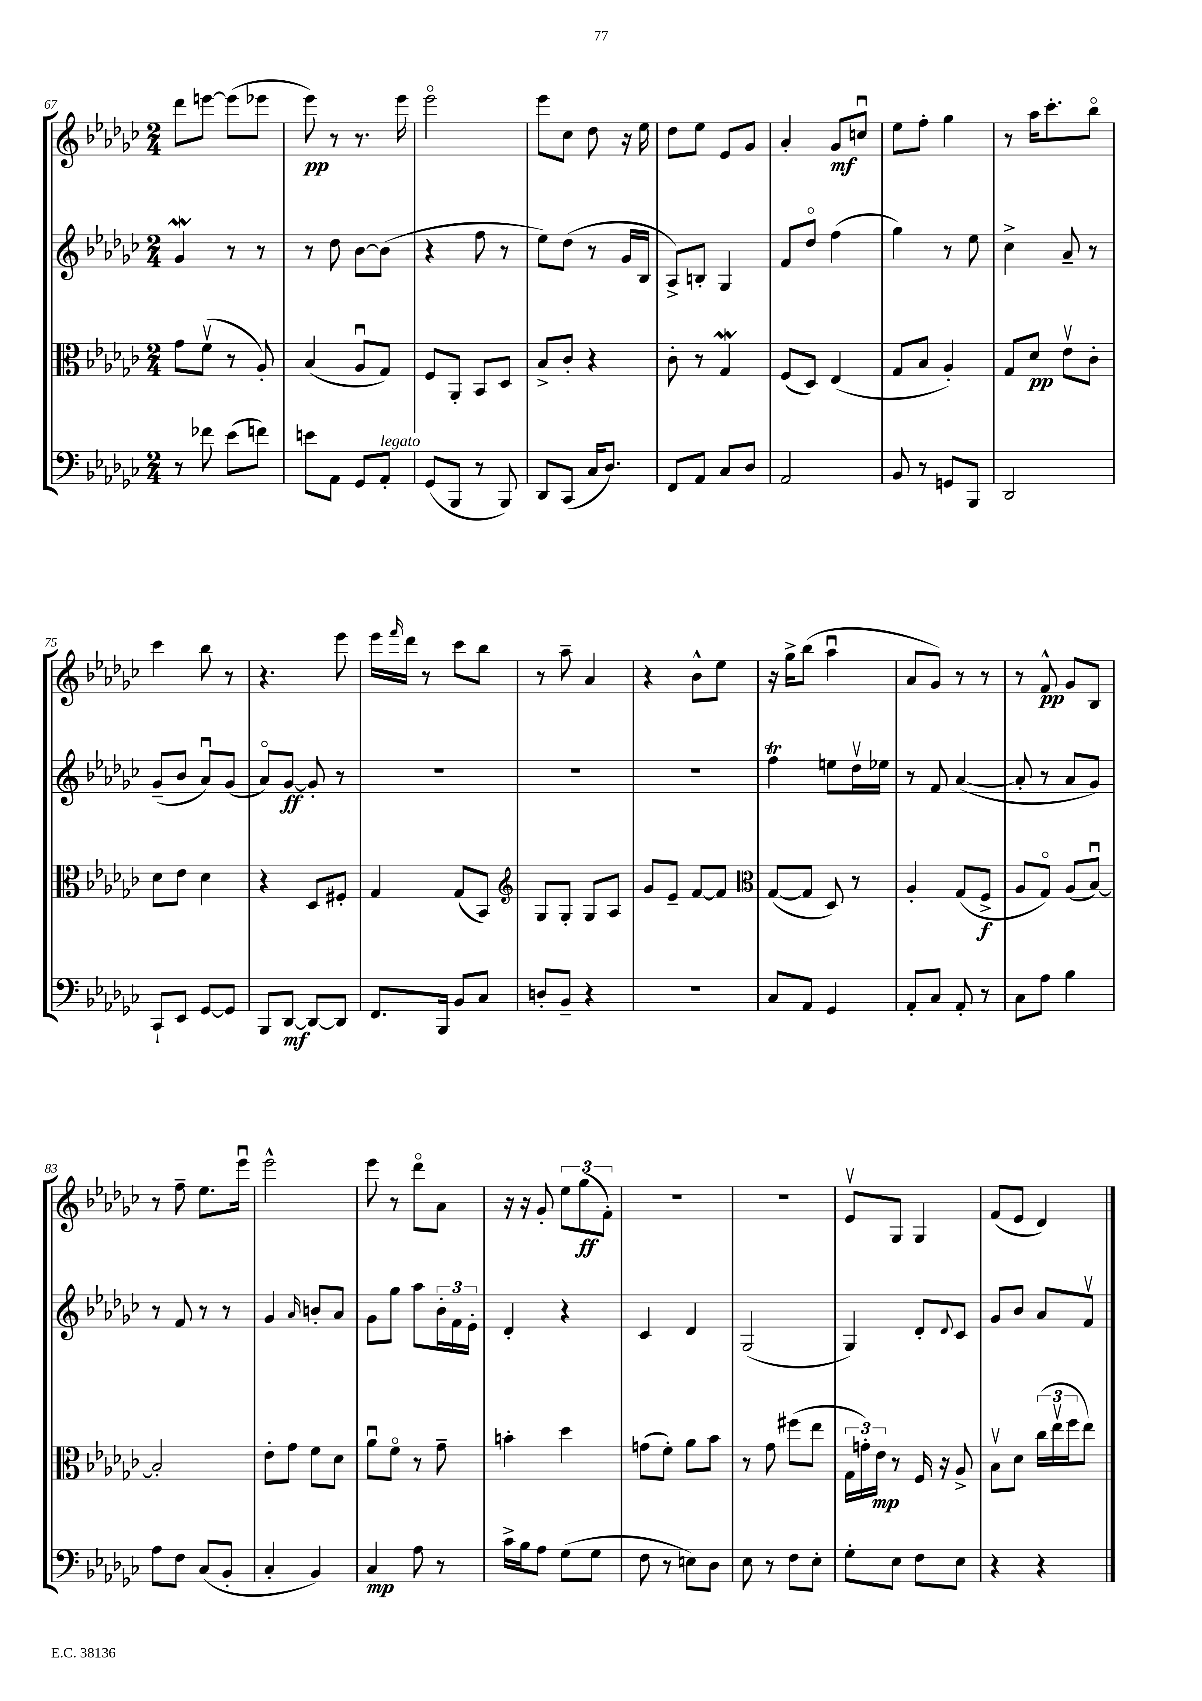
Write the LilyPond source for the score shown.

<<
\new StaffGroup <<
\new Staff = "s0" {
    \clef treble \key ges \major \numericTimeSignature \time 2/4
    des'''8 e'''8~ e'''8( ees'''8 |
    ees'''8\pp) r8 r8. ees'''16 |
    ees'''2\flageolet |
    ees'''8 ces''8 des''8 r16 ees''16 |
    des''8 ees''8 ees'8 ges'8 |
    aes'4-. ges'8\mf c''8\downbow |
    ees''8 f''8-. ges''4 |
    r8 aes''16 ces'''8.-. bes''8\flageolet |
    ces'''4 bes''8 r8 |
    r4. ees'''8 |
    ees'''16 \grace { f'''16 } des'''16 r8 ces'''8 bes''8 |
    r8 aes''8-- aes'4 |
    r4 bes'8-^ ees''8 |
    r16 ges''16-> bes''8( aes''4\downbow |
    aes'8 ges'8) r8 r8 |
    r8 f'8-^\pp ges'8 bes8 |
    r8 f''8-- ees''8. ees'''16\downbow |
    ees'''2-^ |
    ees'''8 r8 des'''8\flageolet aes'8 |
    r16 r16 ges'8-. \tuplet 3/2 { ees''8 ges''8\ff( f'8-.) } |
    R2 |
    r2 |
    ees'8\upbow ges8 ges4 |
    f'8( ees'8 des'4) \bar "|." |
}
\new Staff = "s1" {
    \clef treble \key ges \major \numericTimeSignature \time 2/4
    ges'4\mordent r8 r8 |
    r8 des''8 bes'8~ bes'8( |
    r4 f''8 r8 |
    ees''8) des''8( r8 ges'16 bes16 |
    aes8->) b8-. ges4 |
    f'8 des''8\flageolet f''4( |
    ges''4) r8 ees''8 |
    ces''4-> aes'8-- r8 |
    ges'8--( bes'8 aes'8\downbow) ges'8( |
    aes'8\flageolet) ges'8~\ff ges'8-. r8 |
    R2 |
    R2 |
    R2 |
    f''4\trill e''8 des''16\upbow ees''16 |
    r8 f'8 aes'4~( |
    aes'8-. r8 aes'8 ges'8) |
    r8 f'8 r8 r8 |
    ges'4 \grace { aes'16 } b'8-. aes'8 |
    ges'8 ges''8 aes''8 \tuplet 3/2 { bes'16-. f'16 ees'16-. } |
    des'4-. r4 |
    ces'4 des'4 |
    ges2( |
    ges4) des'8-. \appoggiatura { des'8 } ces'8 |
    ges'8 bes'8 aes'8 f'8\upbow \bar "|." |
}
\new Staff = "s2" {
    \clef alto \key ges \major \numericTimeSignature \time 2/4
    ges'8 f'8\upbow( r8 aes8-.) |
    bes4( aes8\downbow ges8) |
    f8 aes,8-. bes,8 des8 |
    bes8-> ces'8-. r4 |
    ces'8-. r8 ges4\mordent |
    f8( des8) ees4( |
    ges8 bes8 aes4-.) |
    ges8 des'8\pp ees'8\upbow ces'8-. |
    des'8 ees'8 des'4 |
    r4 des8 fis8-. |
    ges4 ges8( bes,8) |
    \clef treble ges8 ges8-. ges8 aes8 |
    ges'8 ees'8-- f'8~ f'8 |
    \clef alto ges8~( ges8 des8) r8 |
    aes4-. ges8( f8->\f |
    aes8 ges8\flageolet) aes8( bes8~\downbow) |
    bes2-. |
    ees'8-. ges'8 f'8 des'8 |
    aes'8\downbow f'8\flageolet r8 ges'8-- |
    b'4-. des''4 |
    g'8( f'8-.) aes'8 bes'8 |
    r8 ges'8 fis''8( ees''8 |
    \tuplet 3/2 { ges16 g'16-.) ees'16\mp } r8 f16 r16 aes8-> |
    bes8\upbow des'8 \tuplet 3/2 { ces''16( ees''16\upbow f''16 } ees''8) \bar "|." |
}
\new Staff = "s3" {
    \clef bass \key ges \major \numericTimeSignature \time 2/4
    r8 fes'8 ees'8( f'8) |
    e'8 aes,8 ges,8 aes,8-.^\markup { \italic "legato" } |
    ges,8( bes,,8 r8 bes,,8) |
    des,8 ces,8( ces16 des8.) |
    f,8 aes,8 ces8 des8 |
    aes,2 |
    bes,8 r8 g,8 bes,,8 |
    des,2 |
    ces,8-! ees,8 ges,8~ ges,8 |
    bes,,8 des,8~\mf des,8~ des,8 |
    f,8. bes,,16 bes,8 ces8 |
    d8-. bes,8-- r4 |
    r2 |
    ces8 aes,8 ges,4 |
    aes,8-. ces8 aes,8-. r8 |
    ces8 aes8 bes4 |
    aes8 f8 ces8( bes,8-. |
    ces4-. bes,4) |
    ces4\mp aes8 r8 |
    ces'16-> bes16 aes8 ges8( ges8 |
    f8 r8 e8) des8 |
    ees8 r8 f8 ees8-. |
    ges8-. ees8 f8 ees8 |
    r4 r4 \bar "|." |
}
>>
>>
\layout { \context { \Score currentBarNumber = #67 } }
